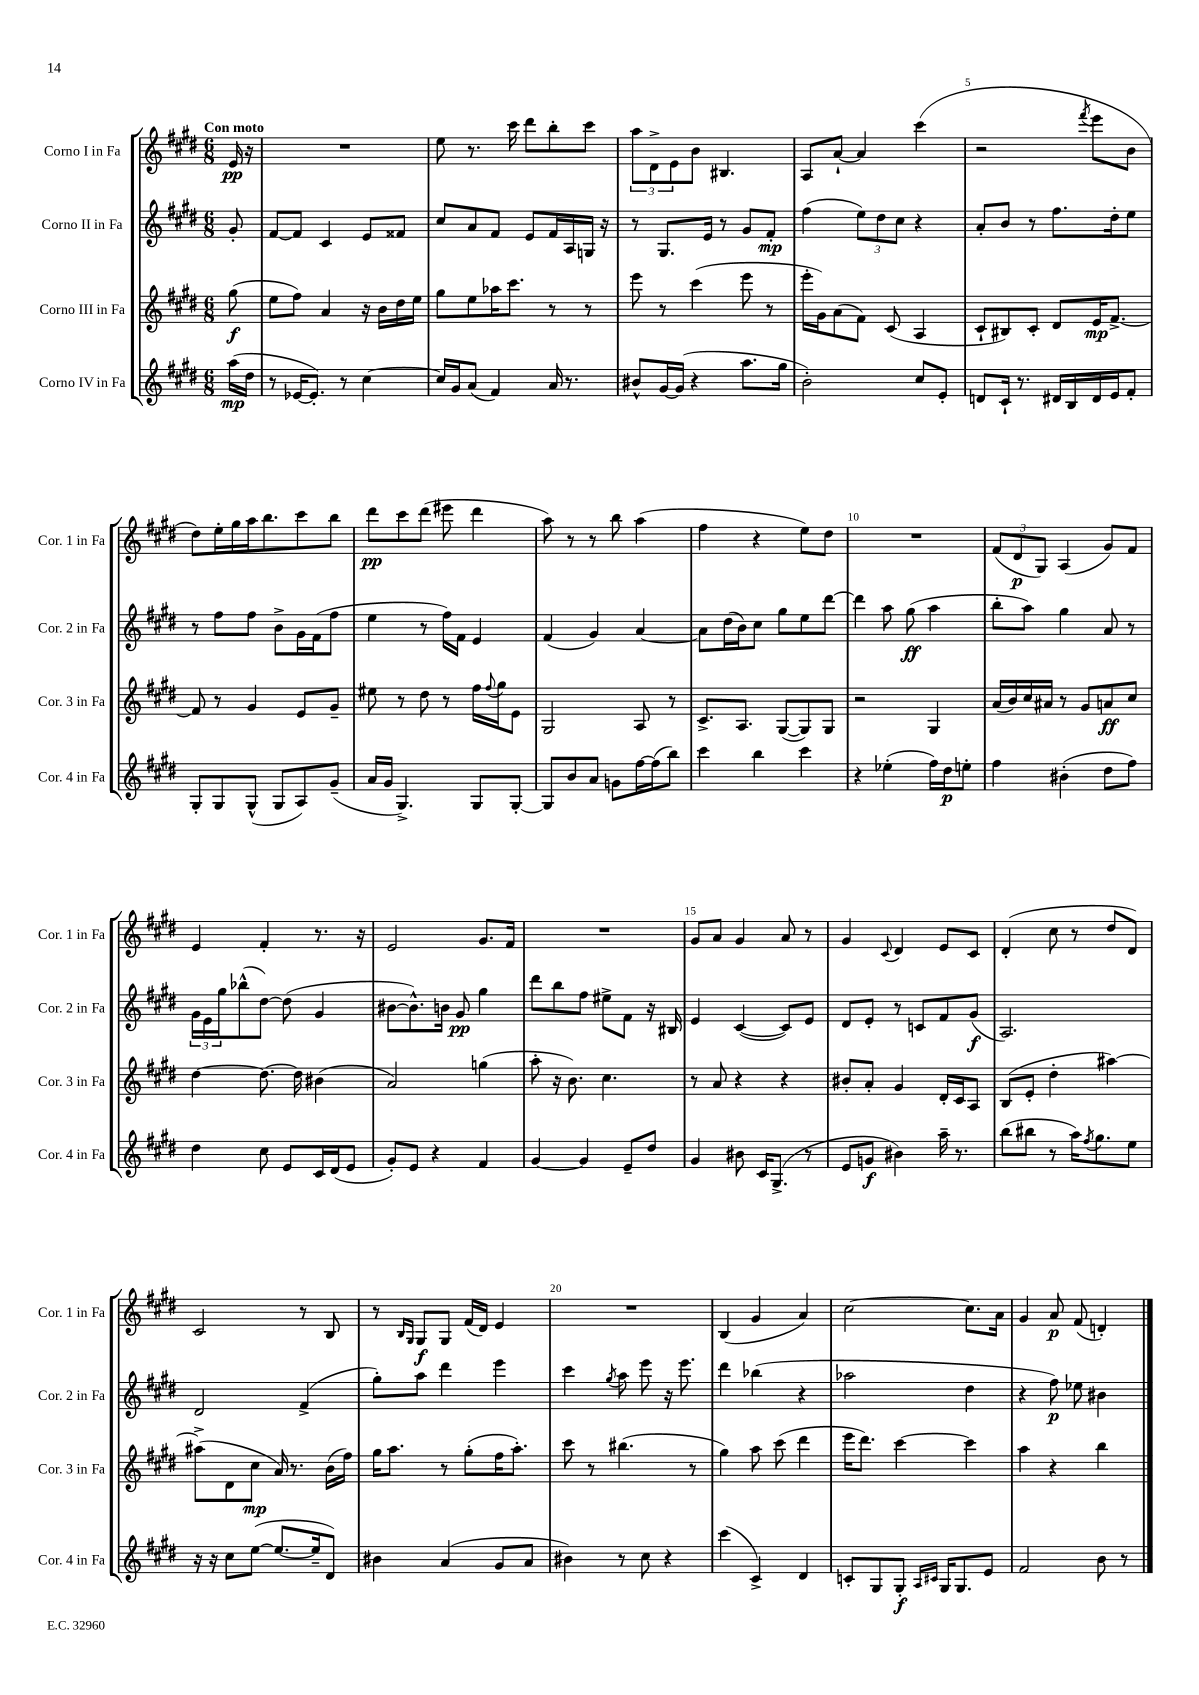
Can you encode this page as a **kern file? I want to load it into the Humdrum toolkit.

**kern	**kern	**kern	**kern
*staff4	*staff3	*staff2	*staff1
*clefG2	*clefG2	*clefG2	*clefG2
*k[f#c#g#d#]	*k[f#c#g#d#]	*k[f#c#g#d#]	*k[f#c#g#d#]
*M6/8	*M6/8	*M6/8	*M6/8
(16aa	(8gg#	8g#'	16e
16dd#	.	.	16r
=	=	=	=
8r	8ee	[8f#	2.r
[16e-	8ff#)	8f#]	.
8.e-'])	.	.	.
.	4a	4c#	.
8r	.	.	.
[4cc#	16r	8e	.
.	16b	.	.
.	16dd#	8f##	.
.	16ee	.	.
=	=	=	=
16cc#]	8gg#	8cc#	8ee
16g#	.	.	.
(8a	8ee	8a	8.r
4f#)	16aa-	8f#	.
.	8.ccc#	.	16ccc#
.	.	8e	8ddd#
16a	8r	16f#	8bb'
8.r	.	16A	.
.	8r	16G	8ccc#
.	.	16r	.
=	=	=	=
8b#^^	8eee	8r	12aa
.	.	.	12d#^
[16g#	8r	8.G#	.
.	.	.	12e
(16g#]	.	.	.
4r	(4ccc#	.	8b
.	.	16e	.
.	.	8r	4.B#
8.aa	8eee	8g#	.
.	8r	8f#'	.
16gg#	.	.	.
=	=	=	=
2b')	16eee'	(4ff#	8A
.	16g#)	.	.
.	(8a	.	[8a`
.	8f#)	12ee)	4a]
.	.	12dd#	.
.	(8c#	.	.
.	.	12cc#	.
8cc#	4A	4r	(4ccc#
8e'	.	.	.
=	=	=	=
8d	8c#`	8a'	2r
16c#`	8B#)	8b	.
8.r	.	.	.
.	8c#'	8r	.
16d#	8d#	8.ff#	.
16B	.	.	.
.	.	.	8qfff#
16d#	16e	.	8eee
16e	[8.f#^	16dd#'	.
8f#'	.	8ee	8b
=	=	=	=
8G#'	8f#]	8r	8dd#)
8G#	8r	8ff#	16ee'
.	.	.	16gg#
(8G#^^	4g#	8ff#	16aa
.	.	.	8.bb
8G#	.	8b^	.
8A)	8e	16g#	8ccc#
.	.	(16f#	.
(8g#~	8g#~	8ff#	8bb
=	=	=	=
16a	8ee#	4ee	8ddd#
16g#	.	.	.
4.G#^)	8r	.	8ccc#
.	8dd#	8r	(8ddd#
.	8r	16ff#)	8eee#
.	.	16f#	.
8G#	16ff#	4e	4ddd#
.	8qqff#	.	.
.	16gg#	.	.
[8G#'	8e	.	.
=	=	=	=
8G#]	2G#	(4f#	8aa)
8b	.	.	8r
8a	.	4g#)	8r
8g	.	.	8bb
[16ff#	8A	[4a	(4aa
(16ff#]	.	.	.
8bb)	8r	.	.
=	=	=	=
4ccc#	8.c#^	8a]	4ff#
.	.	(16dd#	.
.	8.A	16b)	.
4bb	.	8cc#	4r
.	([8G#	8gg#	.
4ccc#	8G#])	8ee	8ee)
.	8G#	[8ddd#	8dd#
=	=	=	=
4r	2r	4ddd#]	2.r
(4ee-'	.	8aa	.
.	.	(8gg#	.
16ff#)	4G#	4aa	.
16dd#	.	.	.
8ee'	.	.	.
=	=	=	=
4ff#	(16a	8bb'	(12f#
.	16b)	.	.
.	.	.	12d#
.	16cc#	8aa)	.
.	.	.	12G#)
.	16a#	.	.
(4b#'	8r	4gg#	(4A
.	8g#	.	.
8dd#	8a	8a	8g#)
8ff#)	8cc#	8r	8f#
=	=	=	=
4dd#	[4dd#	24g#	4e
.	.	24e	.
.	.	24gg#	.
.	.	(8bb-^^	.
8cc#	8.dd#_	[8dd#)	4f#'
8e	.	(8dd#]	.
.	16dd#]	.	.
16c#	(4b#	4g#	8.r
(16d#	.	.	.
8e	.	.	.
.	.	.	16r
=	=	=	=
8g#')	2a)	[8b#	2e
8e	.	8.b#^^])	.
4r	.	.	.
.	.	16b	.
.	.	8g#	.
4f#	(4gg	4gg#	8.g#
.	.	.	16f#
=	=	=	=
[4g#	8aa'	8ddd#	2.r
.	16r	8bb	.
.	8.b)	.	.
4g#]	.	8ff#	.
.	4.cc#	8ee#^	.
8e~	.	8f#	.
8dd#	.	16r	.
.	.	16B#	.
=	=	=	=
4g#	8r	4e	8g#
.	8a	.	8a
8b#	4r	([4c#	4g#
16c#	.	.	.
(8.G#^	.	.	.
.	4r	8c#])	8a
8r	.	8e	8r
=	=	=	=
8e	8b#'	8d#	4g#
8g	8a'	8e'	.
.	.	.	8qqc#
4b#)	4g#	8r	4d#
.	.	8c	.
16aa~	16d#'	8f#	8e
8.r	16c#	.	.
.	8A	(8g#	8c#
=	=	=	=
(8bb	(8B	2.A)	(4d#'
8bb#	8e'	.	.
8r	4dd#'	.	8cc#
16aa)	.	.	8r
8qff#	.	.	.
8.gg#	.	.	.
.	[4aa#)	.	8dd#
8ee	.	.	8d#)
=	=	=	=
16r	(8aa#^]	2d#	2c#
16r	.	.	.
8cc#	8d#	.	.
([8ee	8cc#	.	.
8.ee_	16a)	.	.
.	8.r	.	.
.	.	(4f#^	8r
16ee~]	.	.	.
8d#)	(16b	.	8B
.	16ff#)	.	.
=	=	=	=
4b#	16gg#	8gg#')	8r
.	8.aa	.	.
.	.	.	16qqB
.	.	.	16qqG#
.	.	8aa	8G#
(4a	8r	4ddd#	8G#
.	(8gg#'	.	(16f#
.	.	.	16d#)
8g#	16ff#	4eee	4e
.	8.aa')	.	.
8a	.	.	.
=	=	=	=
4b#)	8ccc#	4ccc#	2.r
.	8r	.	.
.	.	8qgg#	.
8r	(4.bb#	8aa	.
8cc#	.	8eee	.
4r	.	16r	.
.	.	8.eee	.
.	8r	.	.
=	=	=	=
(4ccc#	4gg#)	4ddd#	(4B
4c#^)	8aa	(4bb-	4g#
.	(8ccc#	.	.
4d#	4ddd#	4r	4a)
=	=	=	=
8c'	16eee	2aa-	[2cc#
.	8.ddd#)	.	.
8G#	.	.	.
8G#'	[4ccc#	.	.
16qqA	.	.	.
16qqc#	.	.	.
16G#	.	.	.
8.G#	.	.	.
.	4ccc#]	4dd#	8.cc#]
8e	.	.	.
.	.	.	16a
=	=	=	=
2f#	4aa	4r	4g#
.	4r	8ff#)	8a
.	.	8ee-	(8f#
8b	4bb	4b#	4d')
8r	.	.	.
==	==	==	==
*-	*-	*-	*-
